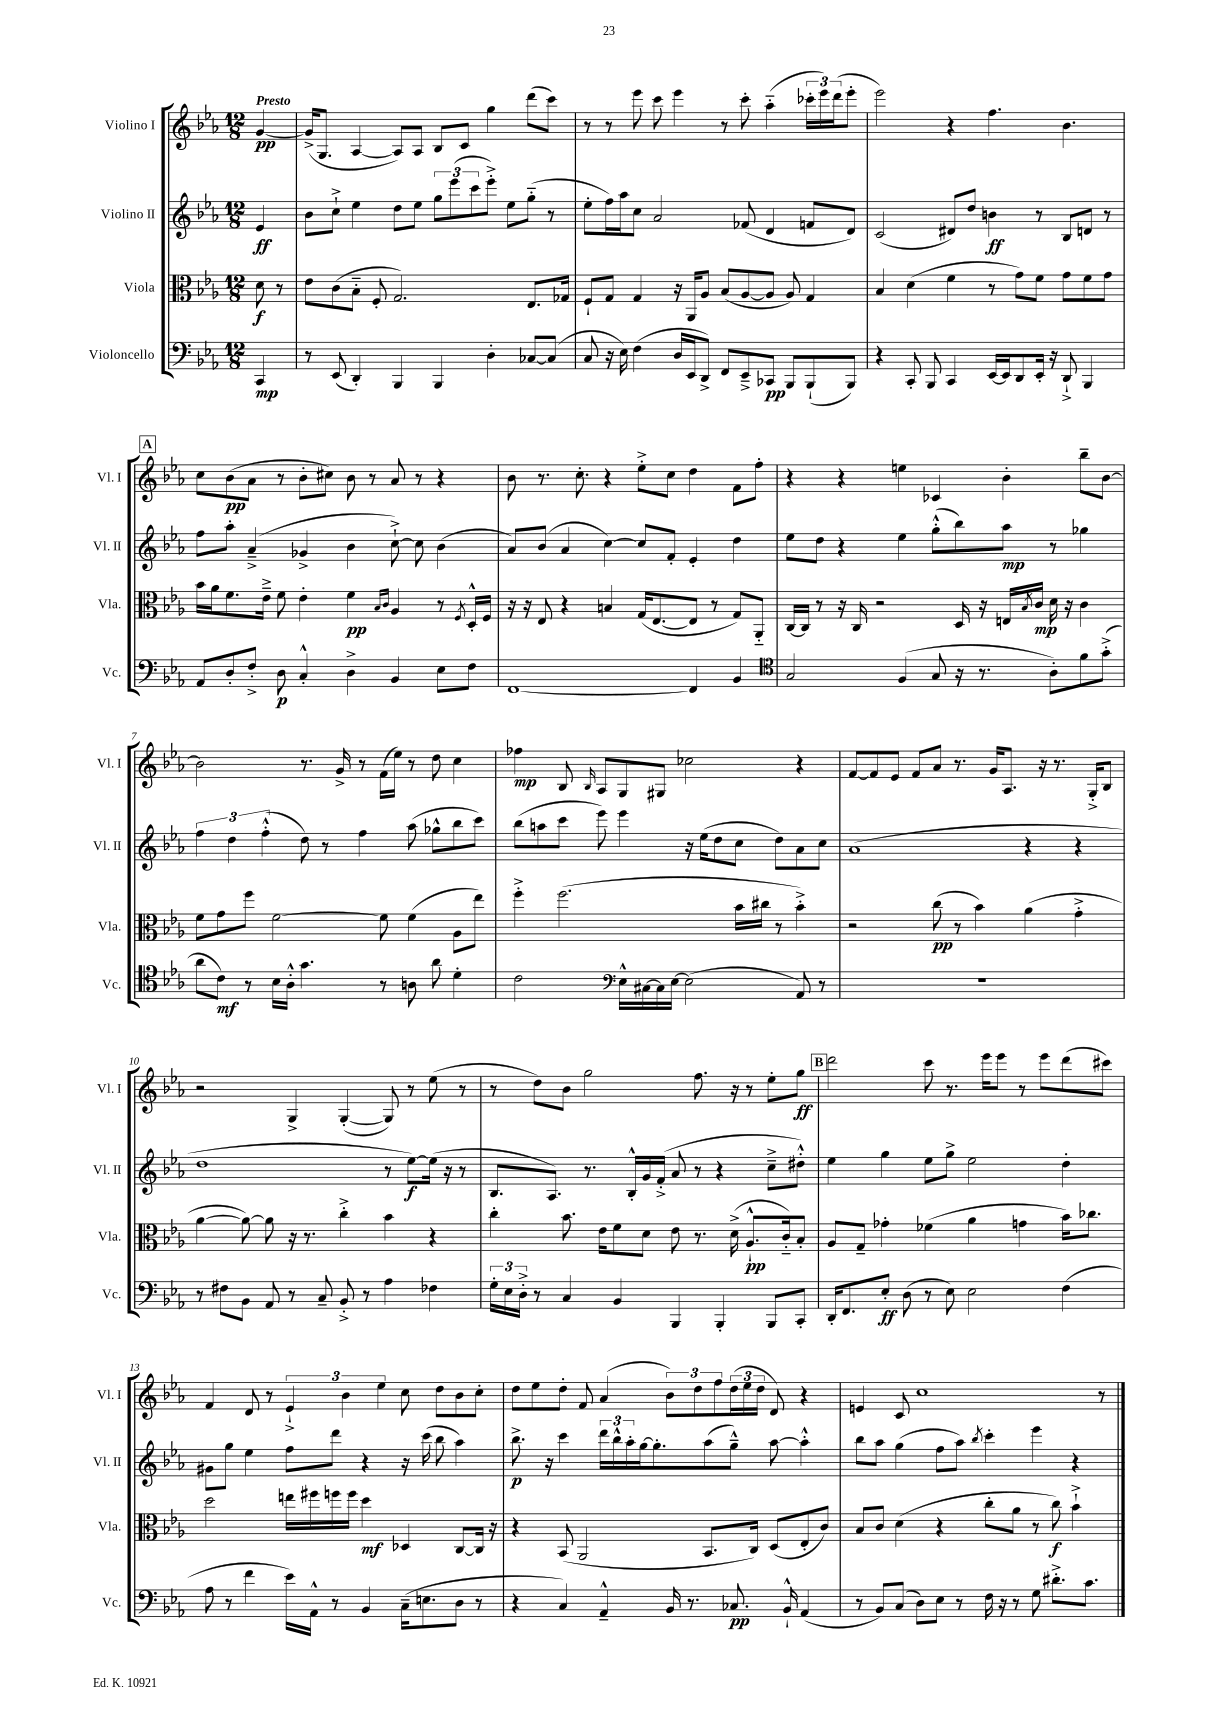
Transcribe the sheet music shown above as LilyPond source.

<<
\new StaffGroup <<
\new Staff = "s0" \with { instrumentName = "Violino I" shortInstrumentName = "Vl. I" } {
    \clef treble \key ees \major \numericTimeSignature \time 12/8 \partial 4 \tempo "Presto"
    g'4~\pp |
    g'16->( g8. aes4~ aes8) aes8 bes8 c'8 g''4 d'''8( c'''8) |
    r8 r8 ees'''8 c'''8 ees'''4 r8 c'''8-. aes''4-_( \tuplet 3/2 { ces'''16-. ees'''16) d'''16( } ees'''8-. |
    ees'''2) r4 f''4. bes'4. |
    \mark \markup { \box "A" } c''8 bes'8\pp( aes'8 r8 bes'8-. cis''8) bes'8 r8 aes'8 r8 r4 |
    bes'8 r8. c''8.-. r4 ees''8-.-> c''8 d''4 f'8 f''8-. |
    r4 r4 e''4 ces'4 bes'4-. bes''8-- bes'8~ |
    bes'2 r8. g'16-> r8 f'16( ees''16) r8 d''8 c''4 |
    fes''4\mp bes8 \grace { bes16 } aes8 g8 gis8 ces''2 r4 |
    f'8~ f'8 ees'8 f'8 aes'8 r8. g'16 aes8. r16 r8. g16-.-> bes8 |
    r2 g4-> g4~-.( g8) r8 ees''8( r8 |
    r8 d''8) bes'8 g''2 f''8. r16 r8 ees''8-. g''8\ff |
    \mark \markup { \box "B" } d'''2 c'''8 r8. ees'''16 ees'''8 r8 ees'''8 d'''8( cis'''8) |
    f'4 d'8 r8 \tuplet 3/2 { ees'4-!-> bes'4 ees''4 } c''8 d''8 bes'8 c''8-. |
    d''8 ees''8 d''8-. f'8 aes'4( \tuplet 3/2 { bes'8) d''8 f''8 } \tuplet 3/2 { d''16( ees''16 d''16 } d'8) r4 |
    e'4 c'8 c''1 r8 \bar "|." |
}
\new Staff = "s1" \with { instrumentName = "Violino II" shortInstrumentName = "Vl. II" } {
    \clef treble \key ees \major \numericTimeSignature \time 12/8 \partial 4
    ees'4\ff |
    bes'8 c''8-!-> ees''4 d''8 ees''8 \tuplet 3/2 { g''8 ees'''8( c'''8 } ees'''8-.->) ees''8 g''8-_( r8 |
    ees''8-. f''16) aes''16 c''8 aes'2 fes'8( d'4 f'8 d'8) |
    c'2( dis'8) d''8 b'4\ff r8 bes8 d'8 r8 |
    \mark \markup { \box "A" } f''8 aes''8-. aes'4--->( ges'4-> bes'4 c''8~-!->) c''8 bes'4( |
    aes'8) bes'8( aes'4 c''4~) c''8 f'8-. ees'4-. d''4 |
    ees''8 d''8 r4 ees''4 g''8-.-^( bes''8) aes''8\mp r8 ges''4 |
    \tuplet 3/2 { f''4 d''4 f''4-.-^( } d''8) r8 f''4 aes''8( ges''8-^ bes''8 c'''8) |
    bes''8( a''8 c'''8 ees'''8) ees'''4 r16 ees''16( d''8 c''8 d''8) aes'8 c''8 |
    aes'1( r4 r4 |
    d''1 r8 ees''8~\f) ees''16( r16 r8 |
    bes8. aes8.) r8. bes16-.-^ g'16 f'16-.->( aes'8 r8 r4 c''8---> dis''8-.-^) |
    \mark \markup { \box "B" } ees''4 g''4 ees''8 g''8-> ees''2 d''4-. |
    gis'8 g''8 ees''4 f''8 d'''8 r4 r16 c'''16( bes''8 aes''4) |
    bes''8.->\p r16 c'''4 \tuplet 3/2 { d'''16 bes''16-^ aes''16-. } g''16~ g''8.-. aes''8( g''8---^) aes''8~ aes''4-.-^ |
    bes''8 aes''8 g''4( f''8 aes''8) \acciaccatura { bes''8 } c'''4-. ees'''4 r4 \bar "|." |
}
\new Staff = "s2" \with { instrumentName = "Viola" shortInstrumentName = "Vla." } {
    \clef alto \key ees \major \numericTimeSignature \time 12/8 \partial 4
    d'8\f r8 |
    ees'8 c'8( bes8-_ f8-. g2.) ees8. ges16 |
    f8-! g8 g4 r16 aes,16 aes8 bes8( aes8~ aes8 aes8) g4 |
    bes4 d'4( f'4 r8 g'8) f'8 g'8 f'8 g'8 |
    \mark \markup { \box "A" } bes'16 aes'16 f'8. ees'16---> f'8 ees'4-. f'4\pp \grace { bes16 c'16 } aes4 r8 \acciaccatura { f8 } d16-.-^ f16 |
    r16 r16 ees8 r4 b4 g16( ees8.~ ees8 r8 g8) aes,8-_ |
    c16~ c16 r8 r16 c16 r2 d16 r16 e16 \acciaccatura { bes8 } c'16\mp d'16 r16 c'4 |
    f'8 g'8 f''8 f'2~ f'8 f'4( aes8 ees''8) |
    f''4-.-> f''2.( bes'16 cis''16 r8 bes'4-.->) |
    r2 c''8\pp( r8 bes'4) aes'4( g'4-.-> |
    aes'4~ aes'8~) aes'8 r16 r8. c''4-.-> bes'4 r4 |
    c''4-. bes'8. ees'16 f'8 d'8 ees'8 r8. d'16->( aes8.-!-^\pp c'16-_) bes8-. |
    \mark \markup { \box "B" } aes8 g8-- ges'4-. fes'4( aes'4 g'4 bes'16) ces''8. |
    d''2 e''16 fis''16 f''16 f''16 d''4\mf des4 c8~ c16 r16 |
    r4 bes,8( aes,2 bes,8. c16) d8( ees8-. c'8) |
    bes8 c'8 d'4( r4 c''8-. aes'8 r8 c''8\f) bes'4-!-> \bar "|." |
}
\new Staff = "s3" \with { instrumentName = "Violoncello" shortInstrumentName = "Vc." } {
    \clef bass \key ees \major \numericTimeSignature \time 12/8 \partial 4
    c,4\mp |
    r8 ees,8( d,4-.) bes,,4 bes,,4 d4-. ces8~ ces8( |
    c8 r16 ees16) f4( d16 ees,16 d,8->) f,8 ees,8---> ces,8\pp bes,,8 bes,,8-!( bes,,8) |
    r4 c,8-. bes,,8 c,4 ees,16~ ees,16 d,8 ees,16-. r16 d,8-!-> bes,,4 |
    \mark \markup { \box "A" } aes,8 d8-. f8-.-> d8\p c4-.-^ d4-> bes,4 ees8 f8 |
    f,1~ f,4 bes,4 |
    \clef tenor g2 f4( g8 r16 r8. aes8-.) f'8 g'8-.->( |
    aes'8 c'8\mf) r8 bes16 aes16-.-^ g'4. r8 a8 aes'8 d'4-. |
    c'2 \clef bass ees16-^ cis16~ cis16 ees16~ ees2( aes,8) r8 |
    R1. |
    r8 fis8 bes,8 aes,8 r8 c8-- bes,8-.-> r8 aes4 fes4 |
    \tuplet 3/2 { g16-. ees16 d16-.-> } r8 c4 bes,4 bes,,4 bes,,4-. bes,,8 c,8-. |
    \mark \markup { \box "B" } d,16-. f,8. ees8-.\ff d8( r8 ees8) ees2 f4( |
    aes8 r8 f'4 ees'16) aes,16-^ r8 bes,4 c16--( e8. d8 r8 |
    r4 c4) aes,4---^ bes,16 r8. ces8.\pp bes,16-!-^ aes,4( |
    r8 bes,8) c8( d8) ees8 r8 f16 r16 r8 g8 dis'8.-.-> c'8. \bar "|." |
}
>>
>>
